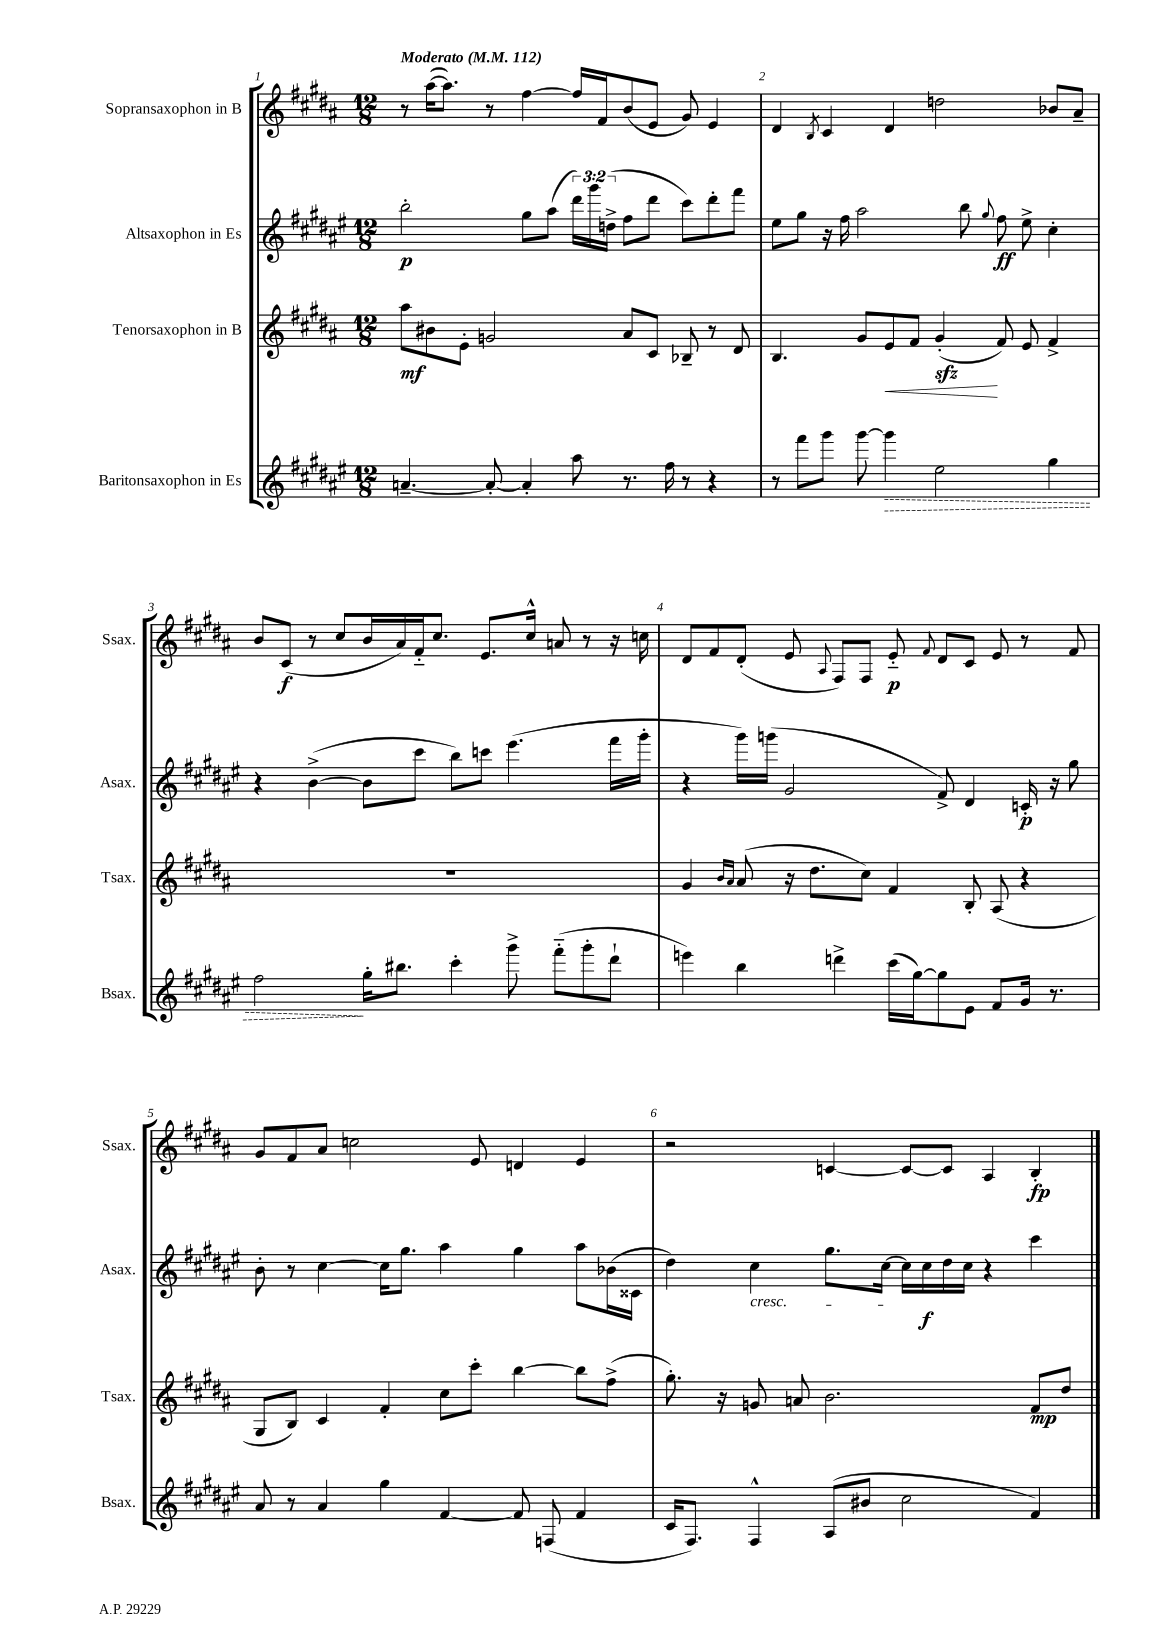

**kern	**kern	**kern	**kern
*staff4	*staff3	*staff2	*staff1
*clefG2	*clefG2	*clefG2	*clefG2
*k[f#c#g#d#a#e#]	*k[f#c#g#d#a#]	*k[f#c#g#d#a#e#]	*k[f#c#g#d#a#]
*M12/8	*M12/8	*M12/8	*M12/8
*MM112	*MM112	*MM112	*MM112
[4.a~/	8aa#\L	2bb'\	8r
.	8b#\	.	([16aa#\LK
.	.	.	8.aa#\]J)
.	8e'\J	.	.
8a'/_	2g/	.	8r
4a'/]	.	8gg#\L	[4ff#\
.	.	(8aa#\J	.
8aa#\	.	24ddd#\LL)	16ff#/]LL
.	.	24ggg#\	.
.	.	.	16f#/J
.	.	(24dd^\JJ	.
8.r	8a#/L	8ff#\L	(8b/
.	8c#/J	8ddd#\J	8e/J
16ff#\	.	.	.
8r	8B-~/	8ccc#\L)	8g#/)
4r	8r	8ddd#'\	4e/
.	8d#/	8fff#\J	.
=	=	=	=
8r	4.B/	8ee#\L	4d#/
8fff#\L	.	8gg#\J	.
.	.	.	8qB/
8ggg#\J	.	16r	4c#/
.	.	16ff#\	.
[8ggg#\	8g#/L	2aa#\	.
4ggg#\]	8e/	.	4d#/
.	8f#/J	.	.
2ee#\	(4g#'/	.	2dd\
.	.	8bb\	.
.	.	8qqgg#/	.
.	8f#/)	8ff#\	.
.	8e/	8ee#^\	.
4gg#\	4f#^/	4cc#'\	8b-/L
.	.	.	8a#~/J
=	=	=	=
2ff#\	1.r	4r	8b/L
.	.	.	(8c#/J
.	.	([4b^\	8r
.	.	.	8cc#/L
16gg#'\LK	.	8b\]L	16b/L
8.bb#\J	.	.	16a#/)
.	.	8ccc#\J	16f#'~/J
.	.	.	8.cc#/J
4ccc#'\	.	8bb\L)	.
.	.	8ccc\J	8.e/L
8ggg#^\	.	(4.eee#\	.
.	.	.	16cc#^^/Jk
(8fff#'~\L	.	.	8a/
8ggg#'\	.	.	8r
8ddd#`\J	.	16fff#\LL	16r
.	.	16ggg#'\JJ	16cc\
=	=	=	=
4eee\)	4g#/	4r	8d#/L
.	.	.	8f#/
.	16qqb/LL	.	.
.	16qqa#/JJ	.	.
4bb\	(8a#/	16ggg#\LL)	(8d#'/J
.	.	(16ggg\JJ	.
.	16r	2g#/	8e/
.	8.dd#\L	.	.
.	.	.	8qqA#/
4ddd^\	.	.	8F#/L)
.	8cc#\J)	.	8F#/J
(16ccc#\LL	4f#/	.	8e'~/
[16gg#\J)	.	.	.
.	.	.	8qqf#/
8gg#\]	.	8f#^/)	8d#/L
8e#\J	8B'/	4d#/	8c#/J
8f#/L	(8A#/	.	8e/
16g#/Jk	4r	16c'/	8r
8.r	.	16r	.
.	.	8gg#\	8f#/
=	=	=	=
8a#/	8G#/L	8b'\	8g#/L
8r	8B/J)	8r	8f#/
4a#/	4c#/	[4cc#\	8a#/J
.	.	.	2cc\
4gg#\	4f#'/	16cc#\]LK	.
.	.	8.gg#\J	.
[4f#/	8cc#\L	4aa#\	.
.	8ccc#'\J	.	8e/
8f#/]	[4bb\	4gg#\	4d/
(8F/	.	.	.
4f#/	8bb\]L	8aa#\L	4e/
.	(8ff#^\J	(16b-\L	.
.	.	16c##\JJ	.
=	=	=	=
16c#/LK	8.gg#'\)	4dd#\)	2r
8.F#/J)	.	.	.
.	16r	.	.
4F#^^/	8g/	4cc#\	.
.	8a/	.	.
(8A#/L	2.b\	8.gg#\L	[4c/
8b#/J	.	.	.
.	.	[16cc#\Jk	.
2cc#\	.	16cc#\]LL	8c/_L
.	.	16cc#\	.
.	.	16dd#\	8c/]J
.	.	16cc#\JJ	.
.	.	4r	4A#/
4f#/)	8f#/L	4ccc#\	4B'/
.	8dd#/J	.	.
==	==	==	==
*-	*-	*-	*-
